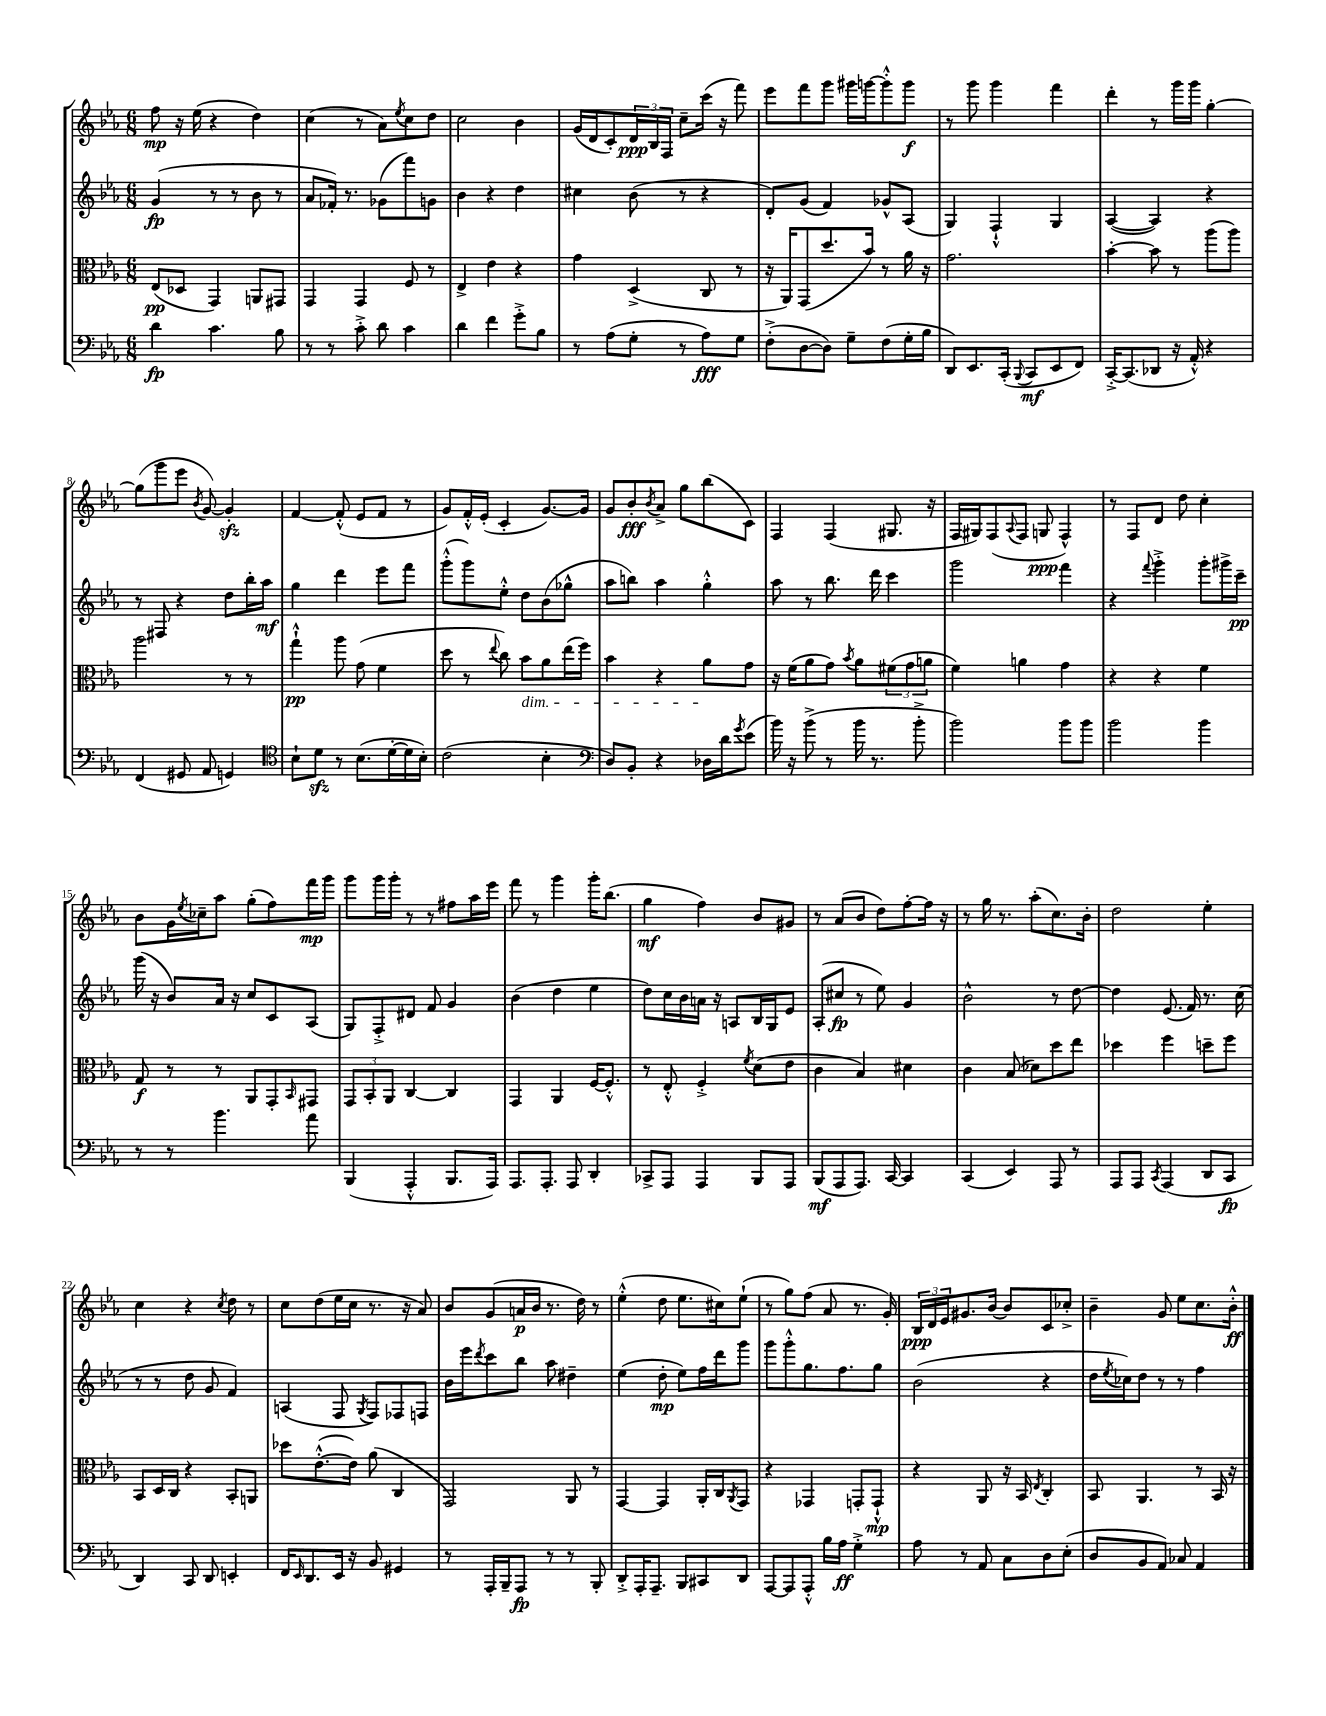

**kern	**dynam	**kern	**dynam	**kern	**dynam	**kern	**dynam
*part4	*part4	*part3	*part3	*part2	*part2	*part1	*part1
*staff4	*staff4	*staff3	*staff3	*staff2	*staff2	*staff1	*staff1
*clefF4	*	*clefC3	*	*clefG2	*	*clefG2	*
*k[b-e-a-]	*	*k[b-e-a-]	*	*k[b-e-a-]	*	*k[b-e-a-]	*
*M6/8	*	*M6/8	*	*M6/8	*	*M6/8	*
=1	=1	=1	=1	=1	=1	=1	=1
4d\	fp	(8E-/L	pp	(4g/	fp	8ff\	mp
.	.	8D-X/J	.	.	.	16r	.
.	.	.	.	.	.	(16ee-\	.
4.c\	.	4GG/)	.	8r	.	4r	.
.	.	.	.	8r	.	.	.
.	.	8AAn/L	.	8b-\	.	4dd\)	.
8B-\	.	8GG#X/J	.	8r	.	.	.
=2	=2	=2	=2	=2	=2	=2	=2
8r	.	4GG/	.	8a-/L	.	(4cc\	.
8r	.	.	.	16f-X'/Jk)	.	.	.
.	.	.	.	8.r	.	.	.
8c'^\	.	4GG/	.	.	.	8r	.
8d\	.	.	.	(8g-X\L	.	8a-\L)	.
.	.	.	.	.	.	8qee-/	.
4c\	.	8F/	.	8fff\)	.	8cc\	.
.	.	8r	.	8gn\J	.	8dd\J	.
=3	=3	=3	=3	=3	=3	=3	=3
4d\	.	4E-^/	.	4b-\	.	2cc\	.
4f\	.	4e-\	.	4r	.	.	.
8g'^\L	.	4r	.	4dd\	.	4b-\	.
8B-\J	.	.	.	.	.	.	.
=4	=4	=4	=4	=4	=4	=4	=4
8r	.	4g\	.	4cc#X\	.	(16g/LL	.
.	.	.	.	.	.	16d/J	.
(8A-\L	.	.	.	.	.	8c'/)	.
8G'\J	.	(4D^/	.	(8b-\	.	24d/L	ppp
.	.	.	.	.	.	24B-/	.
.	.	.	.	.	.	24F/JJ	.
8r	.	.	.	8r	.	8cc~\L	.
8A-\L)	fff	8C/	.	4r	.	(16ccc\Jk	.
.	.	.	.	.	.	16r	.
8G\J	.	8r	.	.	.	8fff\)	.
=5	=5	=5	=5	=5	=5	=5	=5
(8F'^\L	.	16r	.	8d'/L)	.	8eee-\L	.
.	.	16AA-/KL)	.	.	.	.	.
[8D\	.	(8GG/	.	(8g/J	.	8fff\	.
8D\J])	.	8.dd/	.	4f/)	.	8ggg\J	.
8G~\L	.	.	.	.	.	16ggg#X\LL	.
.	.	16b-/Jk)	.	.	.	[16gggn\J	.
(8F\	.	8r	.	8g-X^^/L	.	8ggg'^^\]	.
16G'\L	.	16a-\	.	(8A-/J	.	8ggg\J	f
16B-\JJ	.	16r	.	.	.	.	.
=6	=6	=6	=6	=6	=6	=6	=6
8DD/L)	.	2.g\	.	4G/)	.	8r	.
8.EE-/	.	.	.	.	.	8ggg\	.
.	.	.	.	4F`^^/	.	4ggg\	.
(16CC'/Jk	.	.	.	.	.	.	.
8qqBBB-/	.	.	.	.	.	.	.
8CC/L	mf	.	.	.	.	.	.
8EE-/	.	.	.	4G/	.	4fff\	.
8FF/J)	.	.	.	.	.	.	.
=7	=7	=7	=7	=7	=7	=7	=7
[16CC'^/KL	.	[4b-'\	.	([4A-/	.	4ddd'\	.
(8.CC/]	.	.	.	.	.	.	.
8DD-X/J	.	8b-\]	.	4A-/])	.	8r	.
16r	.	8r	.	.	.	16ggg\LL	.
16AA-'^^/)	.	.	.	.	.	16ggg\JJ	.
4r	.	(8aa-\L	.	4r	.	[4gg'\	.
.	.	8aa-\J)	.	.	.	.	.
!!LO:LB:g=z
=8	=8	=8	=8	=8	=8	=8	=8
(4FF/	.	2aa-\	.	8r	.	(8gg\L]	.
.	.	.	.	8F#X/	.	8ggg\	.
8GG#X/	.	.	.	4r	.	8eee-\J	.
.	.	.	.	.	.	8qb-/	.
8AA-/	.	.	.	.	.	[8g/)	.
4GGn/)	.	8r	.	8dd\L	.	4gzz'/]	.
.	.	8r	.	16bb-'\L	.	.	.
.	.	.	.	16aa-\JJ	mf	.	.
=9	=9	=9	=9	=9	=9	=9	=9
*clefC4	*	*	*	*	*	*	*
8B-`\L	.	4gg`^^\	pp	4gg\	.	[4f/	.
8dzz\J	.	.	.	.	.	.	.
8r	.	8aa-\	.	4ddd\	.	(8f'^^/]	.
(8.B-\L	.	(8g\	.	.	.	8e-/L	.
.	.	4f\	.	8eee-\L	.	8f/J	.
[16d'\L	.	.	.	.	.	.	.
16d\]	.	.	.	8fff\J	.	8r	.
16B-'\JJ)	.	.	.	.	.	.	.
=10	=10	=10	=10	=10	=10	=10	=10
(2c\	.	8dd\	.	(8ggg'^^\L	.	8g/L)	.
.	.	8r	.	8ggg\)	.	16f'^^/L	.
.	.	.	.	.	.	(16e-'/JJ	.
.	.	8qqee-/	.	.	.	.	.
.	.	8cc\)	.	8ee-'^^\J	.	4c'/	.
!	!	!LO:TX:b:i:t=dim.	!	!	!	!	!
.	.	8b-\L	.	8dd\L	.	.	.
4B-'\	.	8a-\	.	(8b-\	.	[8.g/L)	.
.	.	(16ee-\L	.	8gg-X^^\J	.	.	.
.	.	16ff\JJ)	.	.	.	16g/Jk]	.
=11	=11	=11	=11	=11	=11	=11	=11
*clefF4	*	*	*	*	*	*	*
8D/L)	.	4b-\	.	8aa-\L	.	8g/L	.
8BB-'/J	.	.	.	8bbn\J)	.	8b-'/	fff
.	.	.	.	.	.	8qb-/	.
4r	.	4r	.	4aa-\	.	8a-^/J	.
.	.	.	.	.	.	8gg\L	.
16D-X\LL	.	8a-\L	.	4gg'^^\	.	(8bb-\	.
16d\J	.	.	.	.	.	.	.
8qg/	.	.	.	.	.	.	.
(8e-\J	.	8g\J	.	.	.	8c\J)	.
=12	=12	=12	=12	=12	=12	=12	=12
16b-\)	.	16r	.	8aa-\	.	4F/	.
16r	.	(16f\KL	.	.	.	.	.
(8b-^\	.	8a-\	.	8r	.	.	.
8r	.	8g\J)	.	8.bb-\	.	(4F/	.
.	.	8qb-/	.	.	.	.	.
16b-\	.	8a-\L	.	.	.	.	.
8.r	.	.	.	16ddd\	.	.	.
.	.	(12f#X\	.	4ccc\	.	8.G#X/	.
.	.	12g\	.	.	.	.	.
8b-'^\	.	.	.	.	.	.	.
.	.	12an\J	.	.	.	.	.
.	.	.	.	.	.	16r	.
=13	=13	=13	=13	=13	=13	=13	=13
2b-\)	.	4f\)	.	2ggg\	.	16F/LL	.
.	.	.	.	.	.	16G#X/J)	.
.	.	.	.	.	.	(8F/	.
.	.	.	.	.	.	8qqA-/	.
.	.	4an\	.	.	.	8F/J	.
.	.	.	.	.	.	8Gn/	ppp
8b-\L	.	4g\	.	4fff\	.	4F^^/)	.
8b-\J	.	.	.	.	.	.	.
=14	=14	=14	=14	=14	=14	=14	=14
2b-\	.	4r	.	4r	.	8r	.
.	.	.	.	.	.	8F/L	.
.	.	.	.	8qqfff/	.	.	.
.	.	4r	.	4ggg'^\	.	8d/J	.
.	.	.	.	.	.	8dd\	.
4b-\	.	4f\	.	8ggg'\L	.	4cc'\	.
.	.	.	.	16ggg#X^\L	.	.	.
.	.	.	.	16ccc~\JJ	pp	.	.
!!LO:LB:g=z
=15	=15	=15	=15	=15	=15	=15	=15
8r	.	8G/	f	(16ggg\	.	8b-\L	.
.	.	.	.	16r	.	.	.
8r	.	8r	.	8b-/L)	.	16g\L	.
.	.	.	.	.	.	8qee-/	.
.	.	.	.	.	.	16cc-X~\J	.
4.b-\	.	8r	.	16a-/Jk	.	8aa-\J	.
.	.	.	.	16r	.	.	.
.	.	8AA-/L	.	8cc/L	.	(8gg'\L	.
.	.	8GG'/	.	8c/	.	8ff\)	.
.	.	16qqBB-/	.	.	.	.	.
8a-\	.	8GG#X/J	.	(8A-/J	.	16fff\L	mp
.	.	.	.	.	.	16ggg\JJ	.
=16	=16	=16	=16	=16	=16	=16	=16
(4BBB-/	.	12GG/L	.	8G/L)	.	8ggg\L	.
.	.	12BB-'/	.	.	.	.	.
.	.	.	.	8F'^/	.	16ggg\L	.
.	.	12AA-/J	.	.	.	.	.
.	.	.	.	.	.	16ggg'\JJ	.
4AAA-'^^/	.	[4C/	.	8d#X/J	.	8r	.
.	.	.	.	8f/	.	8r	.
8.BBB-/L	.	4C/]	.	4g/	.	8ff#X\L	.
.	.	.	.	.	.	16aa-\L	.
16AAA-/Jk)	.	.	.	.	.	16eee-\JJ	.
=17	=17	=17	=17	=17	=17	=17	=17
8.AAA-/L	.	4GG/	.	(4b-\	.	8fff\	.
.	.	.	.	.	.	8r	.
8.AAA-'/J	.	.	.	.	.	.	.
.	.	4AA-/	.	4dd\	.	4ggg\	.
8AAA-/	.	.	.	.	.	.	.
4DD'/	.	[16F/KL	.	4ee-\	.	16ggg'\KL	.
.	.	8.F'^^/J]	.	.	.	(8.bb-\J	.
=18	=18	=18	=18	=18	=18	=18	=18
8CC-X^/L	.	8r	.	8dd\L)	.	4gg\	mf
8AAA-/J	.	8E-'^^/	.	16cc\L	.	.	.
.	.	.	.	16b-\	.	.	.
4AAA-/	.	4F'^/	.	16an\JJ	.	4ff\)	.
.	.	.	.	16r	.	.	.
.	.	.	.	8An/L	.	.	.
.	.	8qf/	.	.	.	.	.
8BBB-/L	.	(8d\L	.	16B-/L	.	8b-/L	.
.	.	.	.	16G/J	.	.	.
8AAA-/J	.	8e-\J	.	8e-/J	.	8g#X/J	.
=19	=19	=19	=19	=19	=19	=19	=19
(8BBB-/L	mf	4c\	.	(8A-'/L	.	8r	.
8AAA-/	.	.	.	8cc#X/J	fp	(8a-/L	.
8.AAA-/J)	.	4B-/)	.	8r	.	8b-/J	.
.	.	.	.	8ee-\)	.	8dd\L)	.
[16CC/	.	.	.	.	.	.	.
4CC/]	.	4d#X\	.	4g/	.	[8ff'\	.
.	.	.	.	.	.	16ff\Jk]	.
.	.	.	.	.	.	16r	.
=20	=20	=20	=20	=20	=20	=20	=20
(4CC/	.	4c\	.	2b-^^\	.	8r	.
.	.	.	.	.	.	16gg\	.
.	.	.	.	.	.	8.r	.
4EE-/)	.	(8B-/	.	.	.	.	.
.	.	8d-X\L)	.	.	.	(8aa-'\L	.
8AAA-/	.	8dd\	.	8r	.	8.cc\)	.
8r	.	8ee-\J	.	[8dd\	.	.	.
.	.	.	.	.	.	16b-'\Jk	.
=21	=21	=21	=21	=21	=21	=21	=21
8AAA-/L	.	4dd-X\	.	4dd\]	.	2dd\	.
8AAA-/J	.	.	.	.	.	.	.
8qCC/	.	.	.	.	.	.	.
(4AAA-/	.	4ff\	.	(8.e-/	.	.	.
.	.	.	.	16f/)	.	.	.
8DD/L	.	8ddn~\L	.	8.r	.	4ee-'\	.
8CC/J	fp	8ff\J	.	.	.	.	.
.	.	.	.	(16cc\	.	.	.
!!LO:LB:g=z
=22	=22	=22	=22	=22	=22	=22	=22
4DD/)	.	8BB-/L	.	8r	.	4cc\	.
.	.	16D/L	.	8r	.	.	.
.	.	16C/JJ	.	.	.	.	.
8CC/	.	4r	.	8dd\	.	4r	.
8DD/	.	.	.	8g/	.	.	.
.	.	.	.	.	.	8qcc/	.
4EEn'/	.	8BB-'/L	.	4f/)	.	8dd\	.
.	.	8AAn/J	.	.	.	8r	.
=23	=23	=23	=23	=23	=23	=23	=23
16FF/KL	.	8dd-X\L	.	(4An/	.	8cc\L	.
16qqEE-/	.	.	.	.	.	.	.
8.DD/	.	.	.	.	.	.	.
.	.	([8.e-'^^\	.	.	.	(8dd\	.
16EE-/Jk	.	.	.	8F/	.	16ee-\L	.
16r	.	16e-\Jk])	.	.	.	16cc\JJ	.
.	.	.	.	8qG/	.	.	.
8BB-/	.	(8a-\	.	8F/L)	.	8.r	.
4GG#X/	.	4C/	.	8F-X/	.	.	.
.	.	.	.	.	.	16r	.
.	.	.	.	8Fn/J	.	8a-/)	.
=24	=24	=24	=24	=24	=24	=24	=24
8r	.	2GG/)	.	16b-\LL	.	8b-/L	.
.	.	.	.	16eee-\J	.	.	.
.	.	.	.	8qddd/	.	.	.
16AAA-'/LL	.	.	.	8ccc\	.	(8g/	.
16BBB-~/J	.	.	.	.	.	.	.
8AAA-/J	fp	.	.	8bb-\J	.	16an/L	p
.	.	.	.	.	.	16b-/JJ	.
8r	.	.	.	8aa-\	.	8.r	.
8r	.	8AA-/	.	4dd#X~\	.	.	.
.	.	.	.	.	.	16dd\)	.
8BBB-'/	.	8r	.	.	.	8r	.
=25	=25	=25	=25	=25	=25	=25	=25
8DD'^/L	.	[4GG/	.	(4ee-\	.	(4ee-'^^\	.
16AAA-'/K	.	.	.	.	.	.	.
8.AAA-~/J	.	.	.	.	.	.	.
.	.	4GG/]	.	8dd'\	mp	8dd\	.
8BBB-/L	.	.	.	8ee-\L)	.	8.ee-\L	.
8CC#X/	.	16AA-'/LL	.	16ff\L	.	.	.
.	.	16C/J	.	16ddd\J	.	16cc#X\k)	.
.	.	8qAA-/	.	.	.	.	.
8DD/J	.	8GG/J	.	8ggg\J	.	(8ee-`\J	.
=26	=26	=26	=26	=26	=26	=26	=26
[8AAA-/L	.	4r	.	8ggg\L	.	8r	.
8AAA-/]	.	.	.	8ggg'^^\	.	8gg\L)	.
8AAA-'^^/J	.	4GG-X/	.	8.gg\	.	(8ff\J	.
16B-\LL	.	.	.	.	.	8a-/	.
16A-\JJ	ff	.	.	8.ff\	.	.	.
4G'^\	.	8GGn'/L	.	.	.	8.r	.
.	.	8GG`^^/J	mp	8gg\J	.	.	.
.	.	.	.	.	.	16g'/)	.
=27	=27	=27	=27	=27	=27	=27	=27
8A-\	.	4r	.	(2b-\	.	24B-/LL	ppp
.	.	.	.	.	.	24d/	.
.	.	.	.	.	.	24e-/J	.
8r	.	.	.	.	.	8.g#X/	.
8AA-/	.	8AA-/	.	.	.	.	.
.	.	.	.	.	.	[16b-/Jk	.
8C\L	.	16r	.	.	.	8b-/L]	.
.	.	16BB-/	.	.	.	.	.
.	.	8qE-/	.	.	.	.	.
8D\	.	4C'/	.	4r	.	8c/	.
(8E-'\J	.	.	.	.	.	8cc-X'^/J	.
=28	=28	=28	=28	=28	=28	=28	=28
8D/L	.	8BB-/	.	16dd\LL	.	4b-~\	.
.	.	.	.	8qee-/	.	.	.
.	.	.	.	16cc-X\J)	.	.	.
8BB-/	.	4.AA-/	.	8dd\J	.	.	.
8AA-/J)	.	.	.	8r	.	8g/	.
8C-X/	.	.	.	8r	.	8ee-\L	.
4AA-/	.	8r	.	4ff\	.	8.cc\	.
.	.	16BB-/	.	.	.	.	.
.	.	16r	.	.	.	16b-'^^\Jk	ff
==	==	==	==	==	==	==	==
*-	*-	*-	*-	*-	*-	*-	*-
